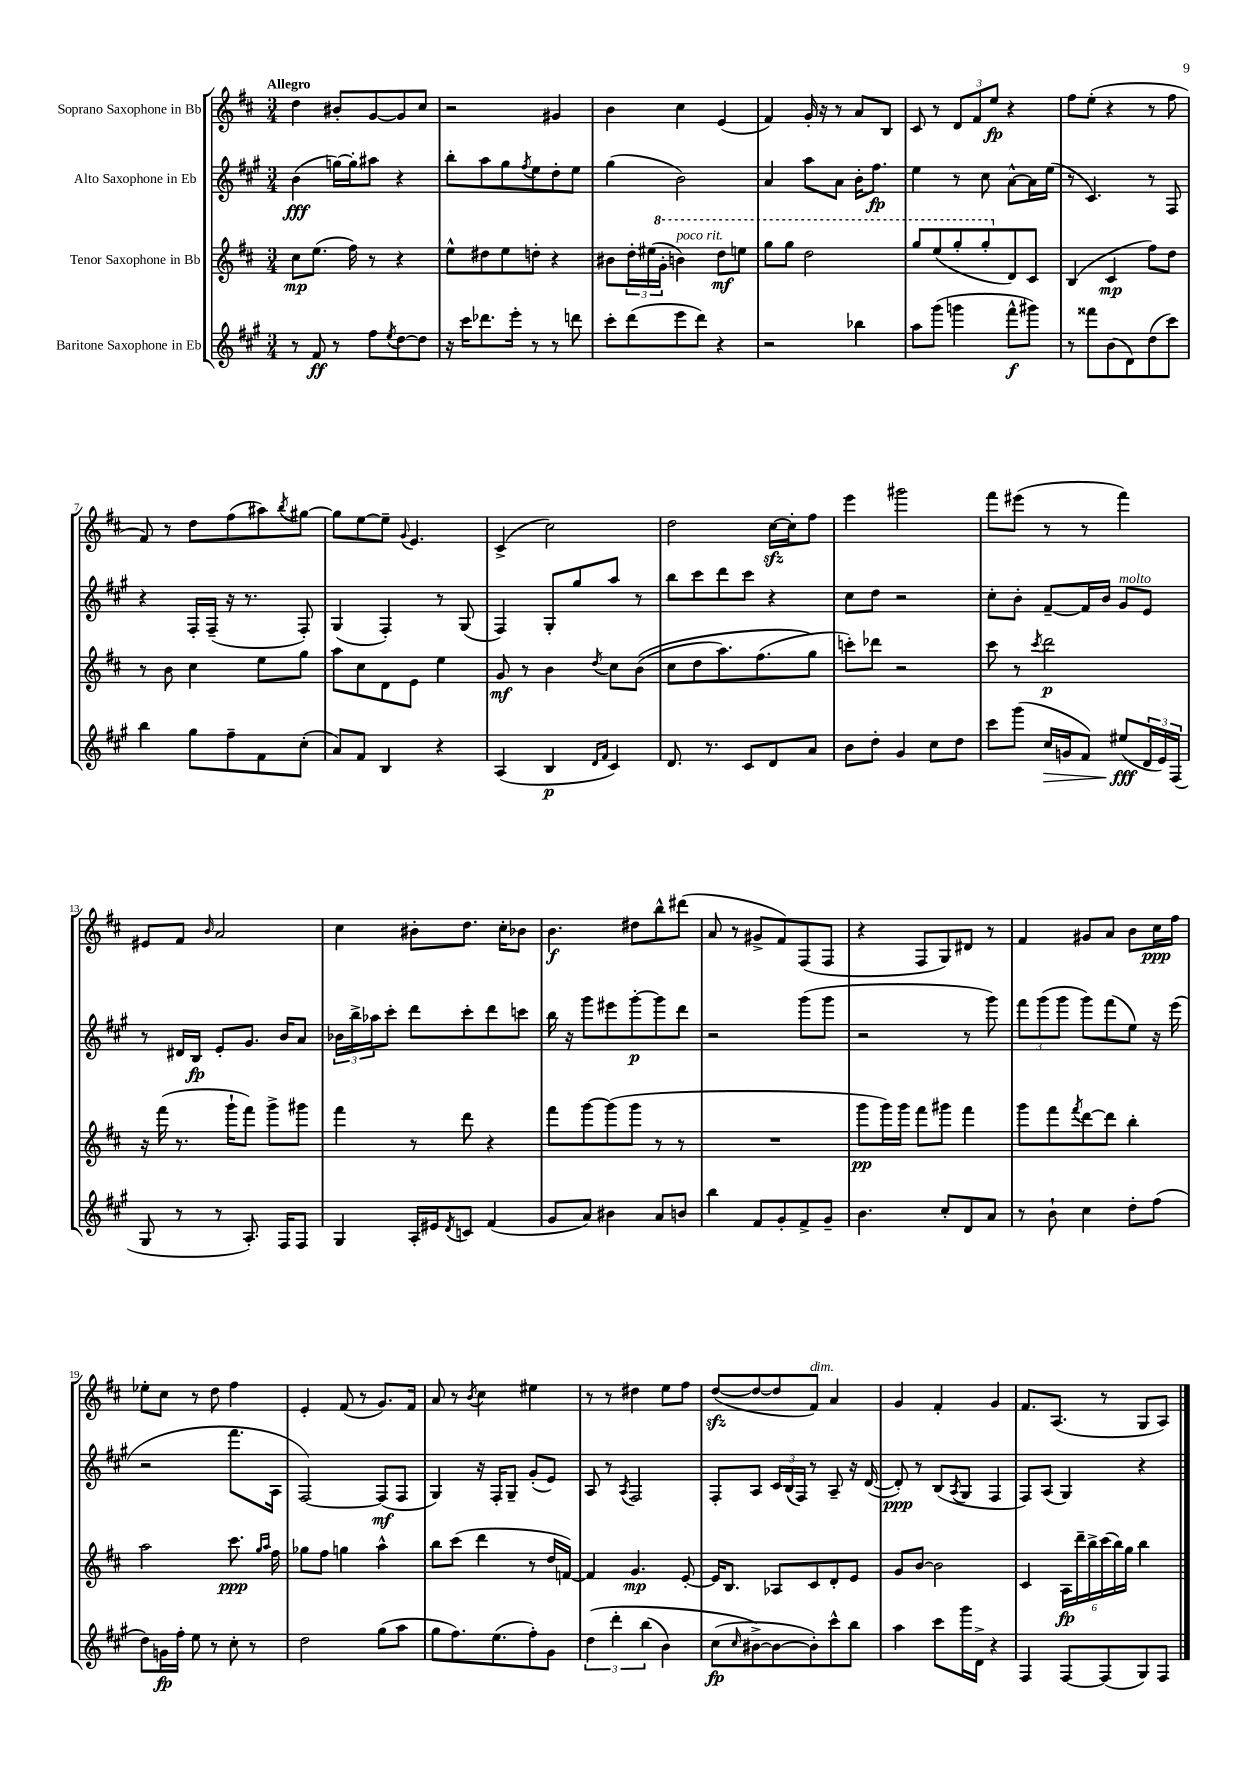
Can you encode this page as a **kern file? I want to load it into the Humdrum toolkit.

**kern	**kern	**kern	**kern
*staff4	*staff3	*staff2	*staff1
*clefG2	*clefG2	*clefG2	*clefG2
*k[f#c#g#]	*k[f#c#]	*k[f#c#g#]	*k[f#c#]
*M3/4	*M3/4	*M3/4	*M3/4
8r	8cc#	(4b	4dd
8f#	(8.ee	.	.
8r	.	[16gg)	8b#'
.	16ff#)	16gg']	.
8ff#	8r	8aa#	[8g
8qee	.	.	.
[8dd	4r	4r	8g]
8dd]	.	.	8cc#
=	=	=	=
16r	8ee^^	8bb'	2r
16ccc#	.	.	.
8.ddd-	8dd#	8aa	.
.	8ee	8gg#	.
16eee'	.	.	.
.	.	8qff#	.
8r	8dd'	8ee	.
8r	4r	8dd'	4g#
8ddd	.	8ee	.
=	=	=	=
8ccc#'	8b#	(4gg#	4b
(8ddd	24dd'	.	.
.	(24ee#	.	.
.	24gg'	.	.
8eee	4bb)	2b)	4cc#
8ddd)	.	.	.
4r	8ddd	.	(4e
.	8eee	.	.
=	=	=	=
2r	8ggg	4a	4f#)
.	8ggg	.	.
.	2ddd	8aa	16g'
.	.	.	16r
.	.	8a	8r
4bb-	.	16b'	8a
.	.	8.ff#	.
.	.	.	8B
=	=	=	=
8aa	8ggg	4ee	8c#
(8ggg#	(8eee	.	8r
4ggg	8ggg'	8r	12d
.	.	.	12f#
.	8ggg'	8cc#	.
.	.	.	12ee
8fff#^^	8d)	[8a^^	4r
8ggg#)	8c#	16a]	.
.	.	(16ee	.
=	=	=	=
8r	(4B	8r	8ff#
8fff##	.	4.c#)	(8ee'
(8b	4c#	.	4r
8d)	.	.	.
(8dd	8ff#)	8r	8r
8ccc#)	8dd	8F#	8ff#
=	=	=	=
4bb	8r	4r	8f#)
.	8b	.	8r
8gg#	4cc#	16F#'	8dd
.	.	(16F#~	.
8ff#~	.	16r	(8ff#
.	.	8.r	.
8f#	8ee	.	8aa#)
.	.	.	8qbb
(8cc#'	8gg	8F#')	[8gg#
=	=	=	=
8a)	8aa	(4G#	8gg#]
8f#	8cc#	.	[8ee
4B	8d	4F#')	8ee~]
.	.	.	8qqg
.	8e	.	4.e
4r	4ee	8r	.
.	.	(8G#	.
=	=	=	=
(4A	8g	4F#)	(4c#^
.	8r	.	.
4B	4b	8G#'	2cc#)
.	.	8gg#	.
16qqd	.	.	.
16qqf#	8qdd	.	.
4c#)	8cc#	8aa	.
.	&((8b	8r	.
=	=	=	=
8.d	8cc#	8bb	2dd
.	8dd	8ccc#	.
8.r	.	.	.
.	8.aa)	8ddd	.
8c#	.	8ccc#	.
.	(8.ff#	.	.
8d	.	4r	[16cc#
.	.	.	16cc#']
8a	8gg&)	.	8ff#
=	=	=	=
8b	8ccc')	8cc#	4eee
8dd'	8ddd-	8dd	.
4g#	2r	2r	2ggg#
8cc#	.	.	.
8dd	.	.	.
=	=	=	=
8ccc#	8ccc#	8cc#'	8fff#
(8ggg#	8r	8b'	(8eee#
.	8qccc#	.	.
16cc#	2ddd	[8f#~	8r
16g	.	.	.
8f#)	.	16f#]	8r
.	.	16b	.
(8ee#	.	8g#	4fff#)
24d	.	8e	.
24e)	.	.	.
(24F#	.	.	.
=	=	=	=
8G#	16r	8r	8e#
.	(16fff#	.	.
8r	8.r	16d#	8f#
.	.	16B	.
.	.	.	16qqb
8r	.	8e'	2a
.	16ggg`	.	.
8.A')	8fff#)	8.g#	.
.	8ggg^	.	.
16F#	.	16b	.
8F#	8ggg#	8a	.
=	=	=	=
4G#	4fff#	24b-	4cc#
.	.	24bb^	.
.	.	24aa-	.
.	.	8ccc#'	.
16A'	8r	8ddd	8b#'
16e#	.	.	.
8qd	.	.	.
8c	8ddd	8ccc#'	8.dd
(4f#	4r	8ddd	.
.	.	.	16cc#'
.	.	8ccc	8b-
=	=	=	=
8g#	8fff#	16bb	4.b
.	.	16r	.
8a)	[8ggg	8ggg#	.
4b#	(8ggg]	8eee#	.
.	8ggg	[8ggg#'	8dd#
8a	8r	8ggg#]	8bb^^
8b	8r	8ddd	(8ddd#
=	=	=	=
4bb	2.r	2r	8a
.	.	.	8r
8f#	.	.	8g#^
8g#'	.	.	8f#)
8f#^	.	(8ggg#	(8F#
8g#~	.	8ggg#	8F#
=	=	=	=
4.b	8ggg	2r	4r
.	16ggg)	.	.
.	16ggg	.	.
.	8fff#	.	8F#
8cc#'	8ggg#	.	8G)
8d	4fff#	8r	8d#
8a	.	8ggg#)	8r
=	=	=	=
8r	8ggg	12fff#	4f#
.	.	(12ggg#	.
8b`	8fff#	.	.
.	.	12ggg#	.
.	8qfff#	.	.
4cc#	[8ddd	8ggg#)	8g#
.	8ddd]	(8fff#	8a
8dd'	4bb'	8ee)	8b
(8ff#	.	16r	16cc#
.	.	(16eee	16ff#
=	=	=	=
8dd)	2aa	2r	8ee-'
16g	.	.	8cc#
16ff#'	.	.	.
8ee	.	.	8r
8r	.	.	8dd
8cc#'	8.ccc#	8.fff#	4ff#
8r	.	.	.
.	16qqgg	.	.
.	16qqaa	.	.
.	16ff#	16A	.
=	=	=	=
2dd	8gg-	[2F#)	4e'
.	8ff#	.	.
.	4gg	.	(8f#
.	.	.	8r
(8gg#	4aa^^	(8F#]	8.g)
8aa	.	8F#	.
.	.	.	16f#
=	=	=	=
8gg#	8bb	4G#)	8a
8.ff#)	(8ccc#	.	8r
.	.	.	8qb
.	4ddd	16r	4cc#
(8.ee	.	16F#'	.
.	.	8G#~	.
8ff#')	8r	(8g#'	4ee#
8g#	16dd	8e)	.
.	[16f)	.	.
=	=	=	=
&(6dd	4f]	8A	8r
.	.	8r	8r
6ddd'	.	.	.
.	.	8qA	.
.	4.g	2F#	4dd#
(6bb	.	.	.
4b)	.	.	8ee
.	[8e'	.	8ff#
=	=	=	=
(8cc#	16e]	8F#'	([8dd
.	8.B	.	.
16qqcc#	.	.	.
[8b#^&)	.	8A	8dd_
8b#_	8A-	24c#	8dd]
.	.	(24B	.
.	.	24F#)	.
8b#'])	8c#	8r	8f#)
8ccc#^^	8d'	8A~	4a
8bb	8e	16r	.
.	.	([16d	.
=	=	=	=
4aa	8g	8d'])	4g
.	[8b	8r	.
8ccc#	2b]	(8B	4f#'
.	.	8qA	.
16ggg#	.	8G#	.
16d^	.	.	.
4r	.	4F#	4g
=	=	=	=
4F#	4c#	8F#)	8.f#
.	.	(8A	.
.	.	.	(8.A
[8F#	24A	4G#)	.
.	24ddd~	.	.
.	24bb^	.	.
(8F#]	(24ccc#	.	8r
.	24bb)	.	.
.	24gg	.	.
8G#)	4bb	4r	8G
8F#	.	.	8A)
==	==	==	==
*-	*-	*-	*-
